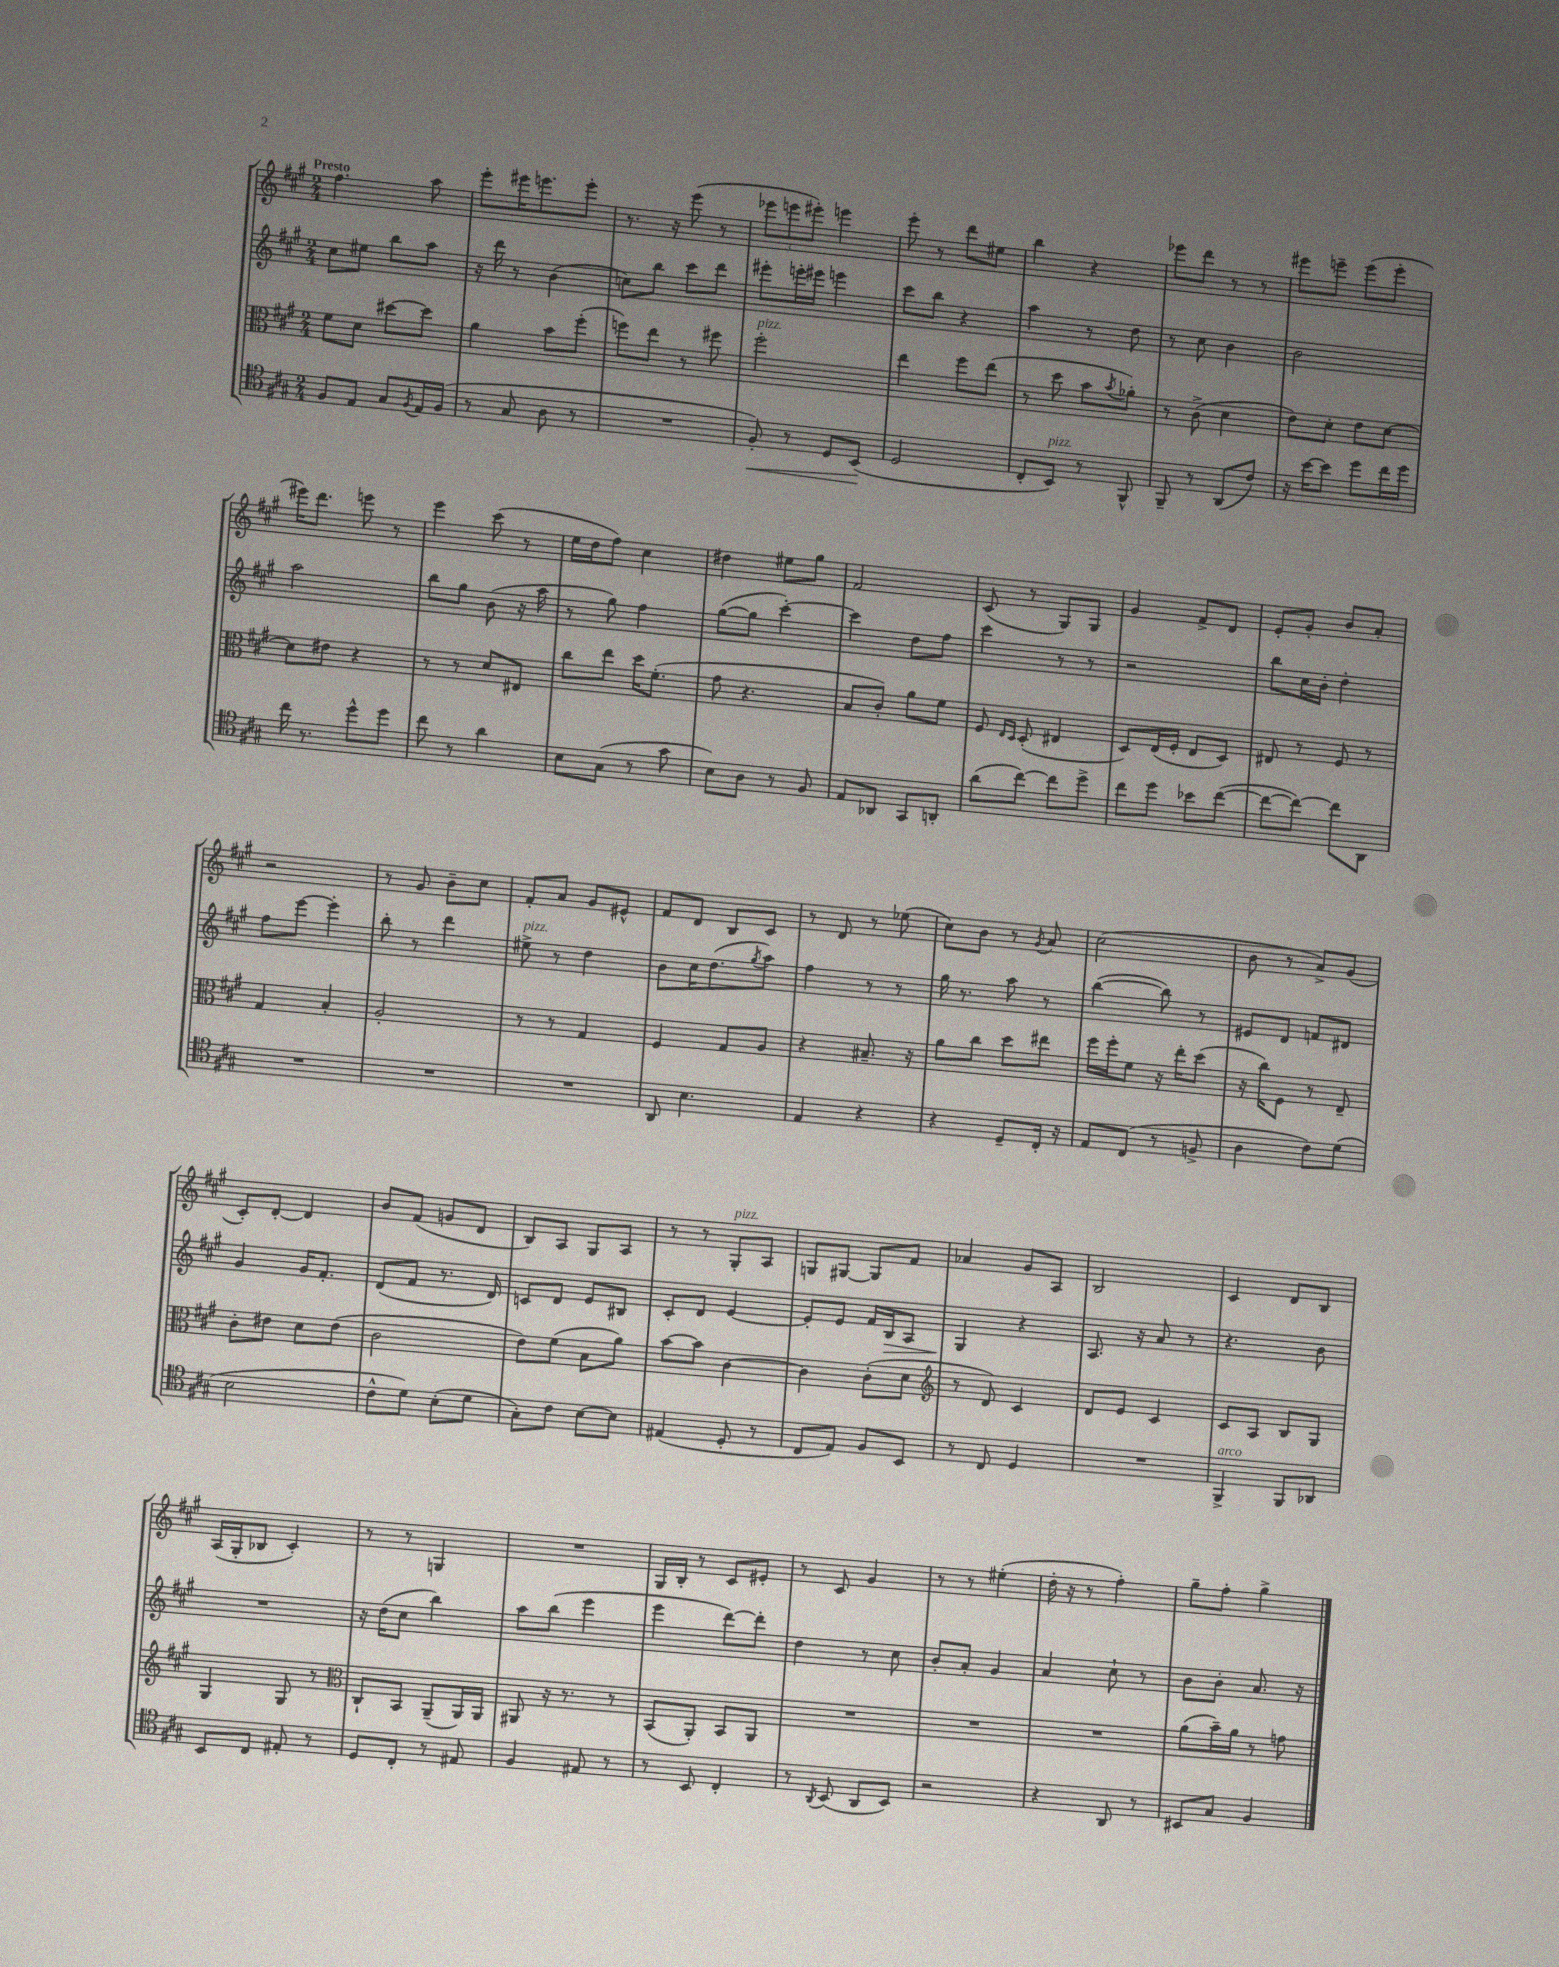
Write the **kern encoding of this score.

**kern	**kern	**kern	**kern
*staff4	*staff3	*staff2	*staff1
*clefC4	*clefC3	*clefG2	*clefG2
*k[f#c#g#]	*k[f#c#g#]	*k[f#c#g#]	*k[f#c#g#]
*M2/4	*M2/4	*M2/4	*M2/4
8F#/L	8f#\L	8cc#\L	4.ff#\
8E/J	8d\J	8ee#\J	.
8G#/L	[8dd#\L	8bb\L	.
8qF#/	.	.	.
16E/L	8dd#\]J	8aa\J	8aa\
(16F#/JJ	.	.	.
=	=	=	=
8r	4a\	16r	8eee'\L
.	.	16ddd\	.
8G#/	.	8r	16eee#\K
.	.	.	8.eee\
8A\	8b\L	(4b\	.
8r	(8ff#'\J	.	8eee'\J
=	=	=	=
2r	8ff\L)	8cc\L)	8.r
.	8ee\J	8bb\J	.
.	.	.	16r
.	8r	8ccc#\L	(8eee\
.	8ff#\	8ddd\J	8r
=	=	=	=
8F#'/)	2ff#'\	8eee#'\L	12eee-\L
.	.	.	12eee\
8r	.	16eee'\L	.
.	.	.	12eee#'\J)
.	.	16eee#\JJ	.
8D/L	.	4eee\	4eee\
(8BB/J	.	.	.
=	=	=	=
2D/	4ee\	8ccc#\L	8eee'\
.	.	8bb\J	8r
.	8ff#\L	4r	8ddd\L
.	(8ee\J	.	8ee#\J
=	=	=	=
8C#'/L	8r	4aa\	4bb\
8BB/J)	8dd\	.	.
8r	8b\L	8r	4r
.	8qb/	.	.
8FF#^^/	8a-'\J)	8dd\	.
=	=	=	=
8FF#~/	8r	8r	8eee-\L
8r	(8c#^\	8cc#\	8ddd\J
(8AA/L	4d\	4b\	8r
8c#/J)	.	.	8r
=	=	=	=
16r	8e\L)	2b\	8eee#\L
[16b\LK	.	.	.
8b\]J	8d'\J	.	8eee~\J
8dd\L	8e\L	.	(8eee\L
16cc#\L	[8d\J	.	8eee'\J
16dd\JJ	.	.	.
=	=	=	=
16cc#\	8d\]L	2aa\	16eee#\LK)
8.r	.	.	8.ddd\J
.	8e#\J	.	.
8dd^^\L	4r	.	8eee\
8dd\J	.	.	8r
=	=	=	=
8cc#\	8r	8bb\L	4eee\
8r	8r	8gg#\J	.
4a\	8d/L	(8b\	(8ccc#\
.	8E#/J	16r	8r
.	.	16aa\	.
=	=	=	=
8B\L	8cc#\L	8r	16ee\LL
.	.	.	16dd\J
(8G#\J	8ee\J	8gg#\)	8ff#\J)
8r	16dd\LK	4ff#\	4cc#\
.	(8.f#'\J	.	.
8g#\	.	.	.
=	=	=	=
8B\L)	8g#\	([8gg#\L	4dd#\
8A\J	4.r	8gg#\]J	.
8r	.	[4ccc#'\)	8ee#\L
8F#/	.	.	8gg#\J
=	=	=	=
8E/L	8B/L	4ccc#\]	2f#/
8AA-/J	8c#'/J)	.	.
8GG#/L	8a\L	8dd\L	.
8AA'/J	8f#\J	8ff#\J	.
=	=	=	=
(8a\L	8F#/	4ccc#\	(8c#/
.	16qqE/LL	.	.
.	16qqD/JJ	.	.
[8cc#\J)	(8D'/	.	8r
8cc#\]L	4E#/	8r	8G#/L)
8dd^\J	.	8r	8G#/J
=	=	=	=
8cc#\L	8D/L)	2r	4g#/
8dd\J	(16E/L	.	.
.	16F#'/JJ	.	.
8b-\L	8E/L	.	8f#^/L
([8cc#\J	8D/J)	.	8d/J
=	=	=	=
8cc#\_L	8E#/	8bb\L	8e'/L
8cc#\_J)	8r	16cc#\L	8g#'/J
.	.	16b'\JJ	.
8cc#\]L	8F#/	4dd'\	8b/L
8AA\J	8r	.	8a'/J
=	=	=	=
2r	4G#/	8ff#\L	2r
.	.	[8eee\J	.
.	4B'/	4eee'\]	.
=	=	=	=
2r	2A'/	8bb'\	8r
.	.	8r	8g#/
.	.	4ddd\	8b~\L
.	.	.	8cc#\J
=	=	=	=
2r	8r	8ee#^\	8f#'/L
.	8r	8r	8a/J
.	4G#/	4dd\	8g#/L
.	.	.	8e#^^/J
=	=	=	=
8AA/	4F#/	8b\L	8f#/L
4.B\	.	16cc#\K	8d/J
.	.	(8.dd\	.
.	8G#/L	.	8B/L
.	.	8qgg#/	.
.	8A/J	8aa\J)	8c#/J
=	=	=	=
4E/	4r	4ff#\	8r
.	.	.	8d/
4r	8.B#~/	8r	8r
.	.	8r	(8ee-\
.	16r	.	.
=	=	=	=
4r	8a\L	16gg#\	8cc#\L)
.	.	8.r	.
.	8cc#\J	.	8b\J
8D~/L	8dd\L	8aa\	8r
.	.	.	8qg#/
16C#'/Jk	8ee#\J	8r	8a/
16r	.	.	.
=	=	=	=
8E/L	16ff#\LL	([4bb\	(2cc#\
.	16ff#'\J	.	.
(8C#/J	8f#\J	.	.
8r	16r	8bb\])	.
.	16ee'\LK	.	.
8F^/	(8dd\J	8r	.
=	=	=	=
4A\	16r	8e#/L	8b\
.	16cc#\LK)	.	.
.	8F#\J	8d/J	8r
8c#\L)	8r	8f/L	8a^/L)
(8d\J	8E~/	8d#/J	(8g#/J
=	=	=	=
2B\	8c#'\L	4g#/	8c#'/L)
.	8e#\J	.	[8d'/J
.	8d\L	16g#/LK	4d/]
.	.	8.f#'/J	.
.	(8e#\J	.	.
=	=	=	=
8c#^^\L	2c#\	(8d/L	8b/L
8d\J)	.	8f#/J	(8f#/J
(8B'\L	.	8.r	8g/L
8d\J	.	.	8d/J
.	.	16d/)	.
=	=	=	=
8G#'\L)	8e\L)	8c/L	8B/L)
8c#\J	(8f#\J	8d/J	8A/J
[8B\L	8B\L	8e/L	8G#/L
8B\]J	8a\J)	8B#/J	8A/J
=	=	=	=
(4E#/	[8b\L	8c#'/L	8r
.	8b\]J	8d/J	8r
8D'/	[4c#\	[4e/	8G#'/L
8r	.	.	8A/J
=	=	=	=
8C#/L	4c#\]	8e'/]L	8G/L
8E/J)	.	8e/J	[8G#/J
8F#/L	(8c#'\L	16f#/LL	8G#/]L
.	.	16B/J	.
8BB/J	8d\J	8A/J	8f#/J
=	=	=	=
*	*clefG2	*	*
8r	8r	4G#/	4a-/
8C#/	8d/)	.	.
4D/	4c#/	4r	8g#/L
.	.	.	8A/J
=	=	=	=
2r	8d/L	8.A/	2B/
.	8e/J	.	.
.	.	16r	.
.	4c#/	8a/	.
.	.	8r	.
=	=	=	=
4FF#^/	8c#/L	4.r	4c#/
.	8A/J	.	.
8FF#/L	8B/L	.	8d/L
8AA-/J	8G#/J	8b\	8B/J
=	=	=	=
8BB/L	4G#/	2r	(16A/LL
.	.	.	16G#'/J
8C#/J	.	.	8B-/J
8E#'/	8G#/	.	4c#'/)
8r	8r	.	.
=	=	=	=
*	*clefC3	*	*
8D/L	8C#`/L	16r	8r
.	.	(16dd\LK	.
8C#'/J	8BB/J	8cc#\J	8r
8r	(8AA~/L	4bb\)	4G/
8E#/	16AA/L)	.	.
.	16AA/JJ	.	.
=	=	=	=
4F#/	8AA#/	8aa\L	2r
.	16r	(8bb\J	.
.	8.r	.	.
8E#/	.	4eee\	.
8r	8r	.	.
=	=	=	=
8r	(8BB/L	4eee\	16G#/LL
.	.	.	16B'/JJ
8BB/	8AA'/J)	.	8r
4C#'/	8BB/L	[8ddd\L)	8c#/L
.	8AA/J	8ddd'\]J	8e#'/J
=	=	=	=
8r	2r	4dd\	8r
8qAA/	.	.	.
(8BB/	.	.	8c#/
8AA/L	.	8r	4g#/
8BB/J)	.	8cc#\	.
=	=	=	=
2r	2r	8b'/L	8r
.	.	8a'/J	8r
.	.	4g#/	(4ee#'\
=	=	=	=
4r	2r	4a/	16dd'\
.	.	.	16r
.	.	.	8r
8AA/	.	8cc#`\	4ff#'\)
8r	.	8r	.
=	=	=	=
8BB#/L	(8a\L	8b\L	8gg#~\L
8G#/J	16b~\L)	8b'\J	8ff#'\J
.	16a\JJ	.	.
4F#/	8r	8.a/	4gg#^\
.	8g\	.	.
.	.	16r	.
==	==	==	==
*-	*-	*-	*-
